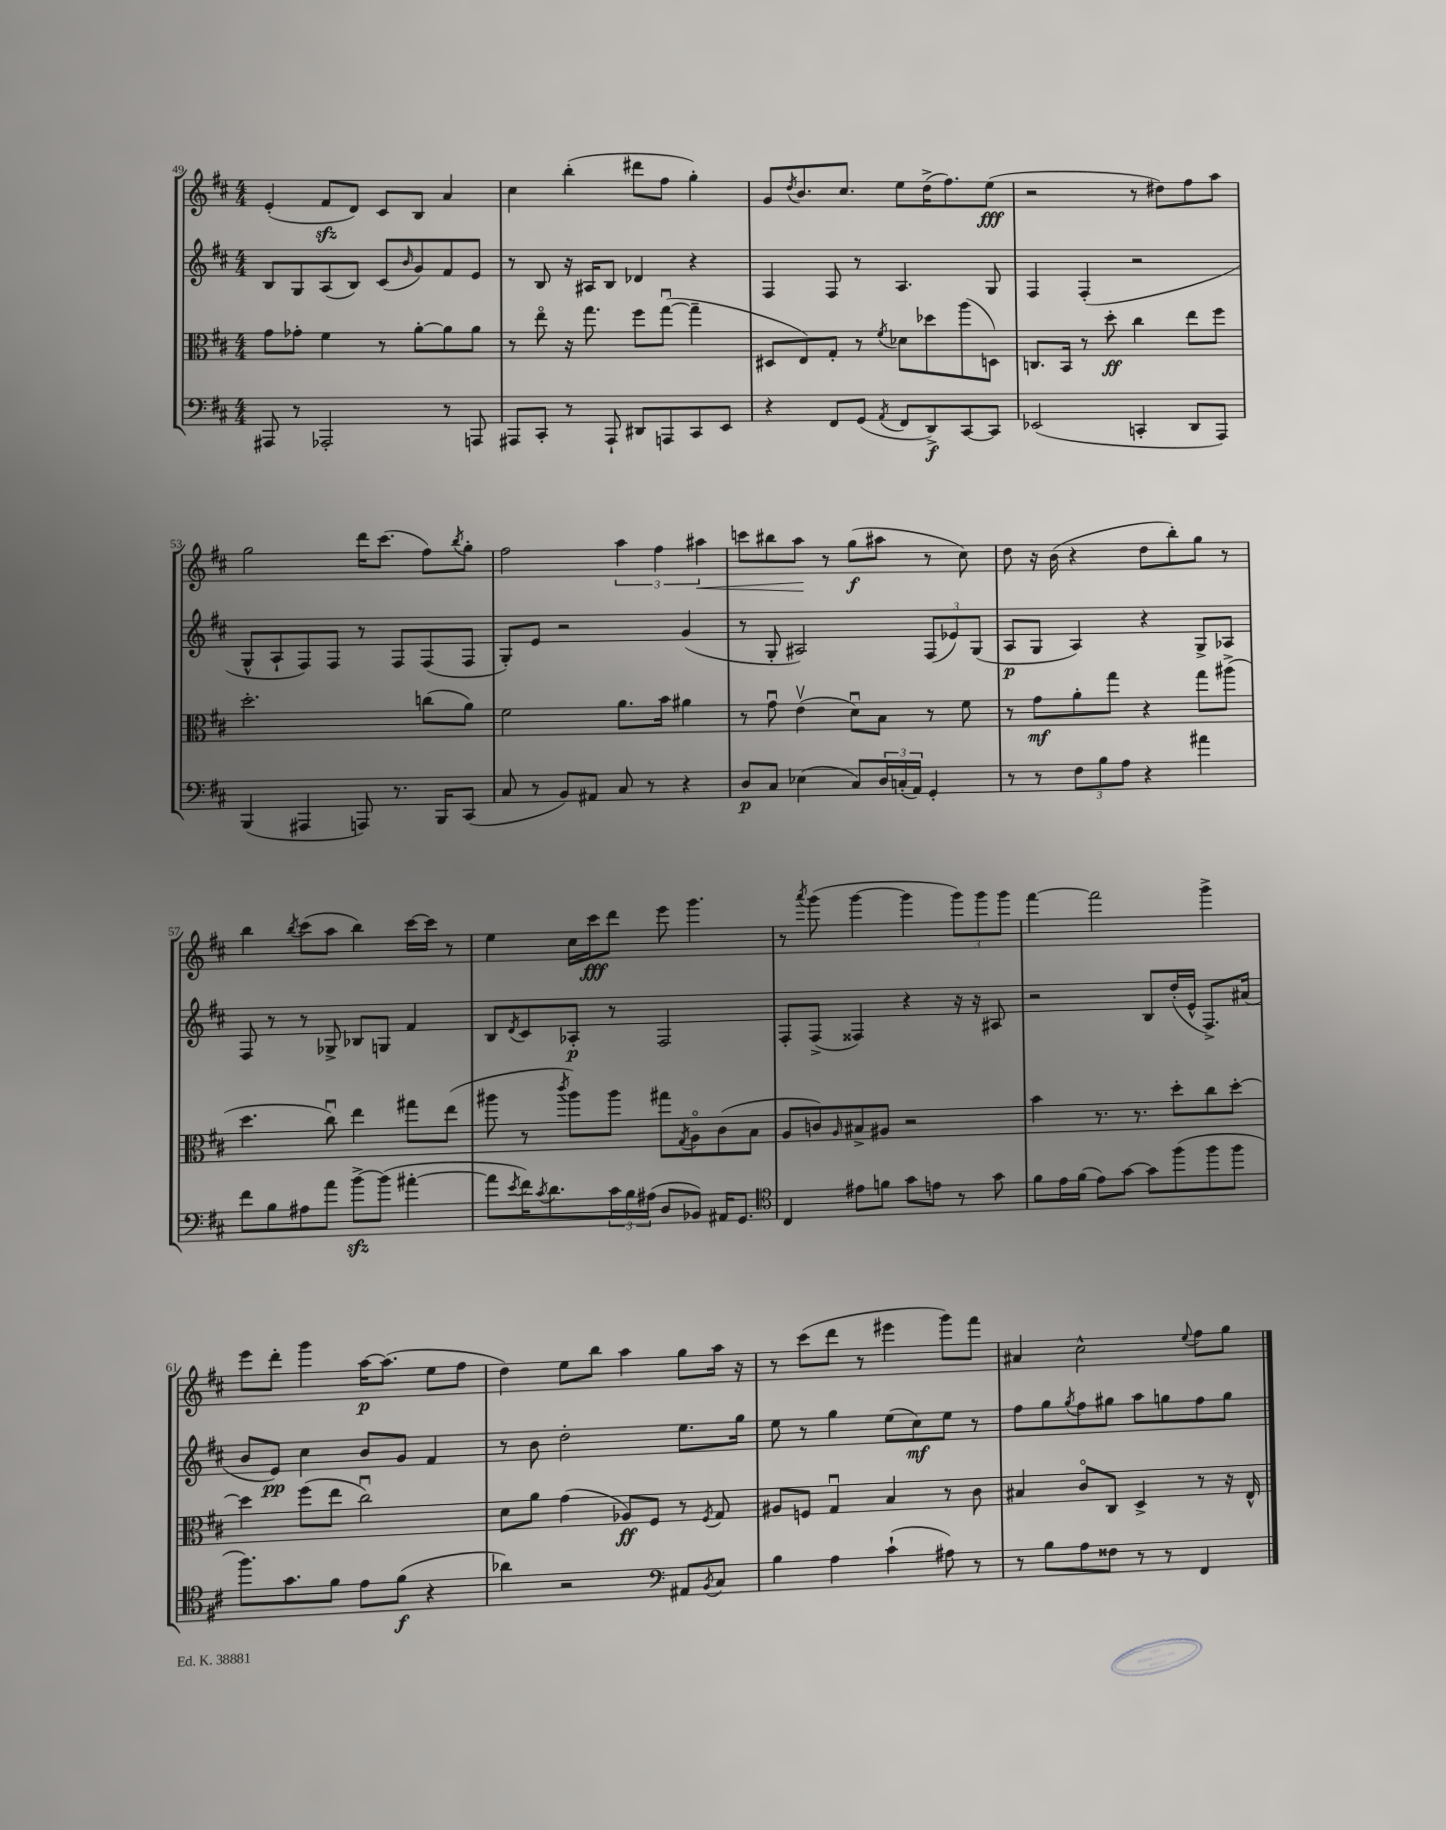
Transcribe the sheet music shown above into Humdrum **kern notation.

**kern	**kern	**kern	**kern
*staff4	*staff3	*staff2	*staff1
*clefF4	*clefC3	*clefG2	*clefG2
*k[f#c#]	*k[f#c#]	*k[f#c#]	*k[f#c#]
*M4/4	*M4/4	*M4/4	*M4/4
8AAA#	8g	8B	(4e'
8r	8g-'	8G	.
2AAA-'	4f#	(8A	8f#
.	.	8B)	8d)
.	8r	(8c#	8c#
.	.	16qqb	.
.	[8a'	8g)	8B
8r	8a]	8f#	4a
8AAA	8a	8e	.
=	=	=	=
8AAA#	8r	8r	4cc#
8CC#'	8eeo	8B	.
8r	16r	16r	(4bb'
.	8.gg	16A#	.
8AAA#`	.	8B	.
8DD#	8ff#	4d-	8ddd#
8AAA	([8ggu	.	8ff#
8CC#	4gg~]	4r	4gg')
8EE	.	.	.
=	=	=	=
4r	8D#	4F#	8g
.	.	.	8qdd
.	8E)	.	8.b
8FF#	8G'	8F#	.
.	.	.	8.cc#
(8GG	8r	8r	.
8qAA	8qf#	.	.
8FF#	8d-	4.A	8ee
8DD^)	8dd-	.	(16dd^
.	.	.	8.ff#)
[8CC#	(8aa	.	.
8CC#]	8D)	8G	(8ee
=	=	=	=
(2EE-	8.C	4F#	2r
.	16BB	.	.
.	8r	(4F#'	.
.	8dd'	.	.
4CC'	4cc#	2r	8r
.	.	.	8dd#)
8DD	8ee	.	8ff#
8AAA)	8ff#	.	8aa
=	=	=	=
(4BBB	2.dd'	8G^^	2gg
.	.	8A`	.
4AAA#	.	8F#)	.
.	.	8F#	.
8AAA)	.	8r	16ddd
.	.	.	(8.ccc#
8.r	.	8F#	.
.	(8cc	(8F#	8ff#)
16BBB	.	.	.
.	.	.	8qbb
(8CC#	8a)	8F#	8gg'
=	=	=	=
8C#	2f#	8G')	2ff#
8r	.	8e	.
8BB)	.	2r	.
8AA#	.	.	.
8C#	8.a	.	6aa
8r	.	.	.
.	.	.	6ff#
.	16b	.	.
4r	4a#	(4g	.
.	.	.	6aa#
=	=	=	=
8D	8r	8r	8ccc
8C#	8gu	8G'	8bb#
(4E-	(4ev	2A#)	8aa
.	.	.	8r
8C#)	8du)	.	(8gg
24D	8B	.	8aa#
(24C'	.	.	.
24AA)	.	.	.
4GG'	8r	(12F#	8r
.	.	12e-)	.
.	8f#	.	8cc#)
.	.	(12G	.
=	=	=	=
8r	8r	8A	8dd
8r	8g	8G	16r
.	.	.	(16b
12F#	8a'	4A)	4r
12B	.	.	.
.	8gg	.	.
12A	.	.	.
4r	4r	4r	8dd
.	.	.	8bb')
4a#	8gg	8G^	8gg
.	(8aa#^	8A-	8r
=	=	=	=
8f#	4.dd	8F#	4bb
8B	.	8r	.
.	.	.	8qbb
8A#	.	8r	(8ccc#
8a	8cc#u)	8G-^	8aa
[8b^	4ee	8B-	4bb)
(8b]	.	8G	.
[4a#'	8gg#	4f#	[16ccc#
.	.	.	16ccc#]
.	(8ee	.	8r
=	=	=	=
8a#]	8aa#	8B	4ee
8qe	.	8qd	.
16f#)	8r	8c#	.
8qc#	.	.	.
8.d	.	.	.
.	8qccc#	.	.
.	8aa#)	8A-'	16cc#
.	.	.	16ccc#
24c#	8aa#	8r	8ddd
24B	.	.	.
(24A#	.	.	.
8D	8gg#	2F#	8eee
.	8qG	.	.
8BB-)	8Ao	.	4.ggg
16AA#	(8c#	.	.
8.GG	.	.	.
.	8B	.	.
=	=	=	=
*clefC4	*	*	*
4C#	8A	8F#'	8r
.	.	.	8qaaa
.	8c)	(8F#^	(8ggg
.	16qqA	.	.
8e#	8B#^	4F##)	[4ggg
8f	8A#	.	.
8g	2r	4r	4ggg]
8e	.	.	.
8r	.	16r	12ggg)
.	.	16r	.
.	.	.	12ggg
8g	.	8A#	.
.	.	.	12ggg
=	=	=	=
8f#	4b	2r	[4fff#
16e	.	.	.
(16f#	.	.	.
8e)	8.r	.	2fff#]
[8g	.	.	.
.	8.r	.	.
8g]	.	8B	.
(8ff#	8dd'	(16dd'	.
.	.	16e^^	.
8ff#	8cc#	8.F#^)	4ggg^
8ff#	[8dd'	.	.
.	.	(16a#	.
=	=	=	=
8.ff#)	4dd]	8b	8eee
.	.	8e)	8ddd'
8.g	.	.	.
.	(8ff#	4cc#	4ggg
8f#	8ee	.	.
8e	2cc#u)	8b	[16aa
.	.	.	(8.aa]
(8f#	.	8g	.
4r	.	4f#	8ee
.	.	.	8ff#
=	=	=	=
4a-)	8d	8r	4dd)
.	8a	8b	.
2r	(4g	2dd'	8ee
.	.	.	8bb
.	8A-)	.	4aa
.	8F#	.	.
*clefF4	*	*	*
8AA#	8r	8.ee	8gg
8qBB	8qF#	.	.
8C#	8G	.	16aa
.	.	16gg	16r
=	=	=	=
4B	8A#	8ee	8r
.	8F	8r	(8ccc#
4A	4Gu	4gg	8ddd
.	.	.	8r
(4c#`	4B	(8ee	4eee#
.	.	8cc#)	.
8A#)	8r	8ee	8ggg)
8r	8c#	8r	8fff#
=	=	=	=
8r	4B#	8ff#	4a#
8B	.	8gg	.
.	.	8qgg	.
8A	8c#o	8ff#	2cc#^^
8F##	8C#	8gg#	.
8r	4D^	8aa	.
8r	.	8gg	.
.	.	.	8qqee
4FF#	8r	8ff#	8ff#
.	16r	8gg	8gg
.	16E^^	.	.
==	==	==	==
*-	*-	*-	*-
